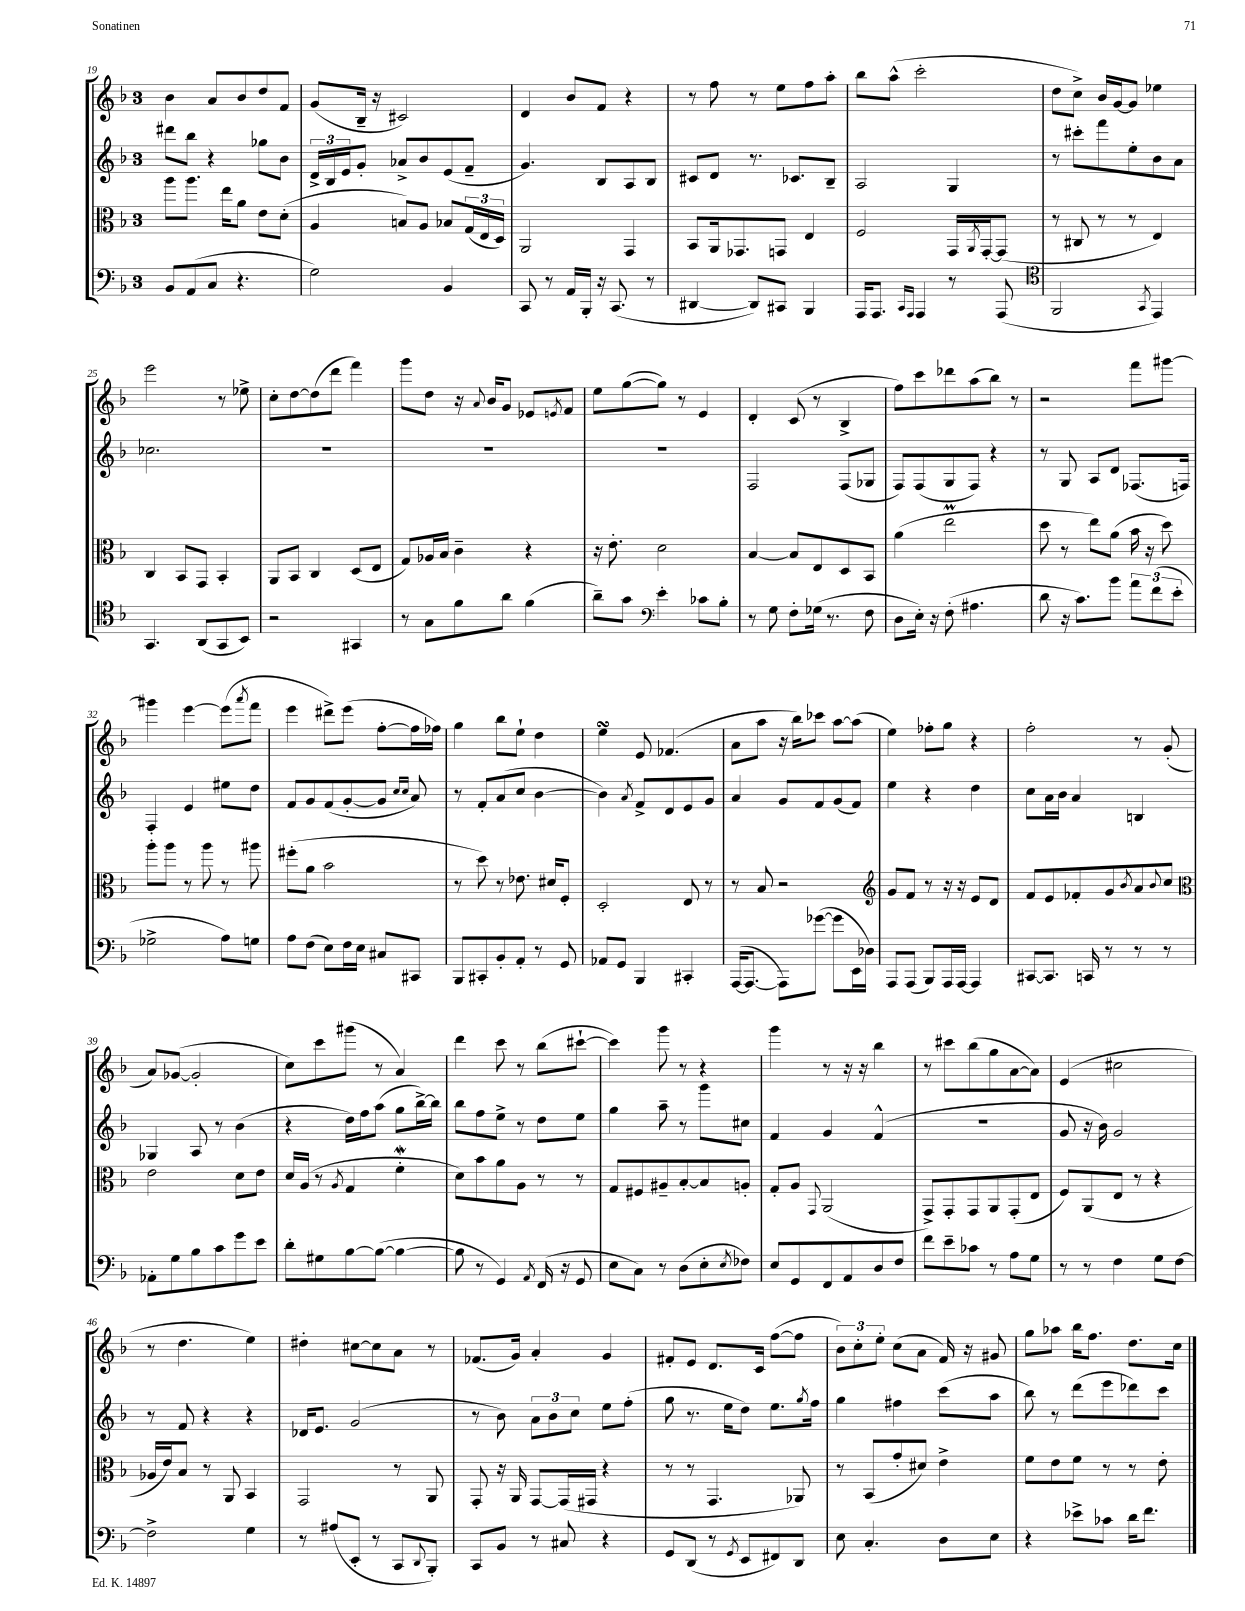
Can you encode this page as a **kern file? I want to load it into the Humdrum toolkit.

**kern	**kern	**kern	**kern
*staff4	*staff3	*staff2	*staff1
*clefF4	*clefC3	*clefG2	*clefG2
*k[b-]	*k[b-]	*k[b-]	*k[b-]
*M3/4	*M3/4	*M3/4	*M3/4
8BB-/L	8aa\L	8ddd#\L	4b-\
(8AA/	8.aa\J	8bb-\J	.
8C/J	.	4r	8a/L
.	16ee\LK	.	.
4.r	8a\J	.	8b-/
.	8e\L	8gg-\L	8dd/
.	(8d'\J	8b-\J	8f/J
=	=	=	=
2G\)	4A/	24d^/LL	(8g/L
.	.	24B-/	.
.	.	24e/J	.
.	.	8g'/J	16B-~/Jk
.	.	.	16r
.	8B/L)	8a-^/L	2c#/)
.	8A/J	8b-/	.
4BB-/	8B-/L	(8e/	.
.	(24G/L	8f~/J	.
.	24E/	.	.
.	24D/JJ)	.	.
=	=	=	=
8CC/	2AA/	4.g/)	4d/
8r	.	.	.
16AA/LL	.	.	8b-/L
16BBB-'/JJ	.	.	.
16r	.	8B-/L	8f/J
(8.CC/	.	.	.
.	4GG/	8A/	4r
8r	.	8B-/J	.
=	=	=	=
[4DD#/	8BB-/L	8c#/L	8r
.	16AA/k	8d/J	8ff\
.	8.GG-/	.	.
8DD#/]L)	.	8.r	8r
8CC#/J	8GG/J	.	8ee\L
.	.	8.c-/L	.
4BBB-/	4E/	.	8ff\
.	.	8B-~/J	8aa'\J
=	=	=	=
16AAA/LK	2F/	2A/	8bb-\L
8.AAA/J	.	.	.
.	.	.	(8aa^^\J
16qqCC/LL	.	.	.
16qqAAA/JJ	.	.	.
4AAA/	.	.	2ccc'\
8r	16GG/LL	4G/	.
.	8qAA/	.	.
.	[16GG'/J	.	.
(8AAA/	(8GG/]J	.	.
=	=	=	=
*clefC4	*	*	*
2FF/	8r	8r	8dd\L
.	8C#/	8ccc#'\L	8cc^\J)
.	8r	8fff\	16b-/LL
.	.	.	[16g/J
.	8r	8ee'\	8g/]J
8qGG/	.	.	.
4EE/)	4E/)	8b-\	4ee-\
.	.	8a\J	.
=	=	=	=
4.GG/	4C/	2.cc-\	2eee\
.	8BB-/L	.	.
(8AA/L	8GG/J	.	.
8GG/	4BB-'/	.	8r
8BB-/J)	.	.	8ee-^\
=	=	=	=
2r	8AA/L	2.r	8cc'\L
.	8BB-/J	.	[8dd\
.	4C/	.	(8dd\]
.	.	.	8ddd\J
4GG#/	(8D/L	.	4fff\)
.	8E/J	.	.
=	=	=	=
8r	8G/L)	2.r	8ggg\L
8G\L	16A-/L	.	8dd\J
.	16B-/JJ	.	.
8f\	4c~\	.	16r
.	.	.	8qqa/
.	.	.	16b-/LK
8a\J	.	.	8g/J
(4f\	4r	.	8e-/L
.	.	.	8qe/
.	.	.	8f/J
=	=	=	=
8a~\L)	16r	2.r	8ee\L
.	8.e'\	.	.
8g\J	.	.	([8gg\
*clefF4	*	*	*
4e'\	2d\	.	8gg\]J)
.	.	.	8r
8c-\L	.	.	4e/
8B-'\J	.	.	.
=	=	=	=
8r	[4B-/	2F/	4d'/
8G\	.	.	.
8F'\L	8B-/]L	.	(8c/
(16G-\Jk	8E/	.	8r
8.r	.	.	.
.	8D/	(8F/L	4B-^/
8F\	8BB-/J	8G-/J	.
=	=	=	=
8D\L	(4a\	8F/L)	8ff\L)
16E'\Jk)	.	(8F/	8ccc\
16r	.	.	.
(8F'\	2ee\	8G/	8ddd-\
4.A#\	.	8F/J)	(8aa\
.	.	4r	8bb-\J)
.	.	.	8r
=	=	=	=
8d\	8dd\	8r	2r
16r	8r	8G/	.
8.c\L)	.	.	.
.	8ee\L)	8A/L	.
8b-\J	(8a\J	8d/J	.
12a\L	16b-\	(8.F-/L	8fff\L
.	16r	.	.
(12f\	.	.	.
.	8dd\)	.	[8ggg#\J
12e'\J	.	.	.
.	.	16F/Jk)	.
=	=	=	=
2G-^\	8aa'\L	4F'/	4ggg#\]
.	8aa\J	.	.
.	8r	4e/	[4eee\
.	8aa\	.	.
8A\L)	8r	8ee#\L	(8eee\]L
.	.	.	8qaaa/
8G\J	8aa#\	8dd\J	8fff\J
=	=	=	=
8A\L	(8ff#'\L	8f/L	4eee\
(8F\J	8a\J	8g/	.
8E\L)	2b-\	(8f/	8ddd#^\L)
16F\L	.	[8g'/	(8eee\J
16E\JJ	.	.	.
8C#/L	.	8g/]J	[8ff'\L
.	.	16qqcc/LL	.
.	.	16qqcc/JJ	.
8CC#/J	.	8a/)	16ff\]L
.	.	.	16ff-\JJ)
=	=	=	=
8BBB-/L	8r	8r	4gg\
8CC#'/	8dd\)	8f'/L	.
8BB-'/	8r	(8a/	8bb-\L
8AA'/J	8.e-\	8cc/J	8ee`\J
8r	.	[4b-\	4dd\
.	16d#/LK	.	.
8GG/	8F'/J	.	.
=	=	=	=
8AA-/L	2D'/	4b-\])	4ee\
8GG/J	.	.	.
.	.	8qa/	.
4BBB-/	.	8f^/L	8e/
.	.	8d/	(4.f-/
4CC#'/	8E/	8e/	.
.	8r	8g/J	.
=	=	=	=
([16AAA/LK	8r	4a/	8a\L
8.AAA/_J	.	.	.
.	8B-/	.	8aa\J
8AAA\]L)	2r	8g/L	16r
.	.	.	16bb-\LK)
([8g-\J	.	8f/	8ccc-\J
8g-\]L	.	(8g/	[8aa\L
16EE\L	.	8f/J)	(8aa\]J
16D-\JJ)	.	.	.
=	=	=	=
*	*clefG2	*	*
8AAA/L	8g/L	4ee\	4ee\)
(8AAA/J	8f/J	.	.
8BBB-/L)	8r	4r	8ff-'\L
16AAA/L	16r	.	8gg\J
[16AAA/JJ	16r	.	.
4AAA/]	8e/L	4dd\	4r
.	8d/J	.	.
=	=	=	=
[8CC#/L	8f/L	8cc\L	2ff'\
8.CC#/]J	8e/	16a\L	.
.	.	16b-\JJ	.
.	8f-'/	4a/	.
16CC/	.	.	.
8r	8g/	.	.
.	8qb-/	.	.
8r	8a/	4B/	8r
.	8qqb-/	.	.
8r	8cc/J	.	(8g'/
=	=	=	=
*	*clefC3	*	*
8AA-'\L	2e\	4G-/	8a/L)
8G\	.	.	([8g-/J
8B-\	.	8A/	2g-'/]
8c\	.	8r	.
8g\	8d\L	(4b-\	.
8e\J	8e\J	.	.
=	=	=	=
8d'\L	16d/LL	4r	8cc\L)
.	(16A/JJ	.	.
8G#\	8r	.	8ccc\
.	8qA/	.	.
[8B-\	4G/	16dd\LL)	(8ggg#\J
.	.	16ff\J	.
(8B-\_J	.	(8aa\J	8r
4B-\_	4f'\	8gg\L	4a/)
.	.	[16bb-^\L)	.
.	.	16bb-\]JJ	.
=	=	=	=
8B-\]	8d\L)	8bb-\L	4ddd\
8r	8b-\	8ff\	.
4GG/)	8a\	8ee^\J	8ccc\
.	8A\J	8r	8r
8qAA/	.	.	.
(16FF/	8r	8dd\L	(8bb-\L
16r	.	.	.
8GG/	8r	8ee\J	[8ccc#`\J
=	=	=	=
8E\L	8G/L	4gg\	4ccc#\])
8C\J)	8F#/	.	.
8r	8A#~/	8aa~\	8ggg\
(8D\L	[8B-'/	8r	8r
8E'\	8B-/]	8ggg\L	4r
8qE/	.	.	.
8F-\J)	8A'/J	8cc#\J	.
=	=	=	=
8E/L	8G'/L	4f/	4ggg\
8GG/	8A/J	.	.
.	8qqGG/	.	.
8FF/	(2AA/	4g/	8r
8AA/	.	.	16r
.	.	.	16r
8D/	.	(4f^^/	4bb-\
8F/J	.	.	.
=	=	=	=
8f\L	8GG^/L)	2.r	8r
8e~\	8GG'/	.	8ccc#\L
8c-\J	8GG/	.	(8bb-\
8r	8AA/	.	8gg\
8A\L	(8GG'/	.	[8a\
8G\J	8E/J	.	8a\]J)
=	=	=	=
8r	8F/L)	8g/	(4e/
8r	(8AA/	16r	.
.	.	16b-\)	.
4F\	8E/J	2g/	2cc#\
.	8r	.	.
8G\L	4r	.	.
[8F\J	.	.	.
=	=	=	=
2F^\]	16A-/LL	8r	8r
.	16e/J)	.	.
.	8B-/J	8f/	4.dd\
.	8r	4r	.
.	8AA/	.	.
4G\	4BB-/	4r	4ee\)
=	=	=	=
8r	2GG/	16d-/LK	4dd#'\
.	.	8.e/J	.
(8A#/L	.	.	.
8EE'/J	.	(2g/	[8cc#\L
8r	.	.	8cc#\]
8CC/L	8r	.	8a\J
8qqDD/	.	.	.
8BBB-'/J)	8AA/	.	8r
=	=	=	=
8CC/L	8GG'/	8r	(8.f-/L
8BB-/J	16r	8b-\)	.
.	16AA/	.	16g/Jk)
8r	[8GG/L	12a\L	4a'/
.	.	12b-\	.
8C#/	(16GG/]L	.	.
.	.	12cc\J	.
.	16GG#/JJ	.	.
4r	4r	8ee\L	4g/
.	.	(8ff'\J	.
=	=	=	=
8GG/L	8r	8gg\	8f#'/L
(8DD/J	8r	8.r	8e/J
8r	4.GG/	.	8.d/L
.	.	16ee\LK	.
8qGG/	.	.	.
8EE/L	.	8dd\J)	.
.	.	.	16c/Jk
8FF#/)	.	8.ee\L	([8ff\L
8DD/J	8AA-/)	.	8ff\]J
.	.	8qgg/	.
.	.	16ff\Jk	.
=	=	=	=
8E\	8r	4gg\	12b-\L)
.	.	.	12cc'\
4.C'/	(8BB-/L	.	.
.	.	.	12ee'\J
.	8g'/	4ff#\	(8cc\L
.	8d#/J)	.	8a\J
8D\L	4e^\	(8ccc\L	16f/)
.	.	.	16r
8E\J	.	8aa\J	8g#/
=	=	=	=
4r	8f\L	8bb-\)	8gg\L
.	8e\	8r	8aa-\J
8e-^\L	8f\J	(8ddd\L	16bb-\LK
.	.	.	8.ff\J
8c-\J	8r	8eee\	.
16d\LK	8r	8ddd-\)	8.dd\L
8.f\J	.	.	.
.	8e'\	8ccc\J	.
.	.	.	16cc\Jk
==	==	==	==
*-	*-	*-	*-
